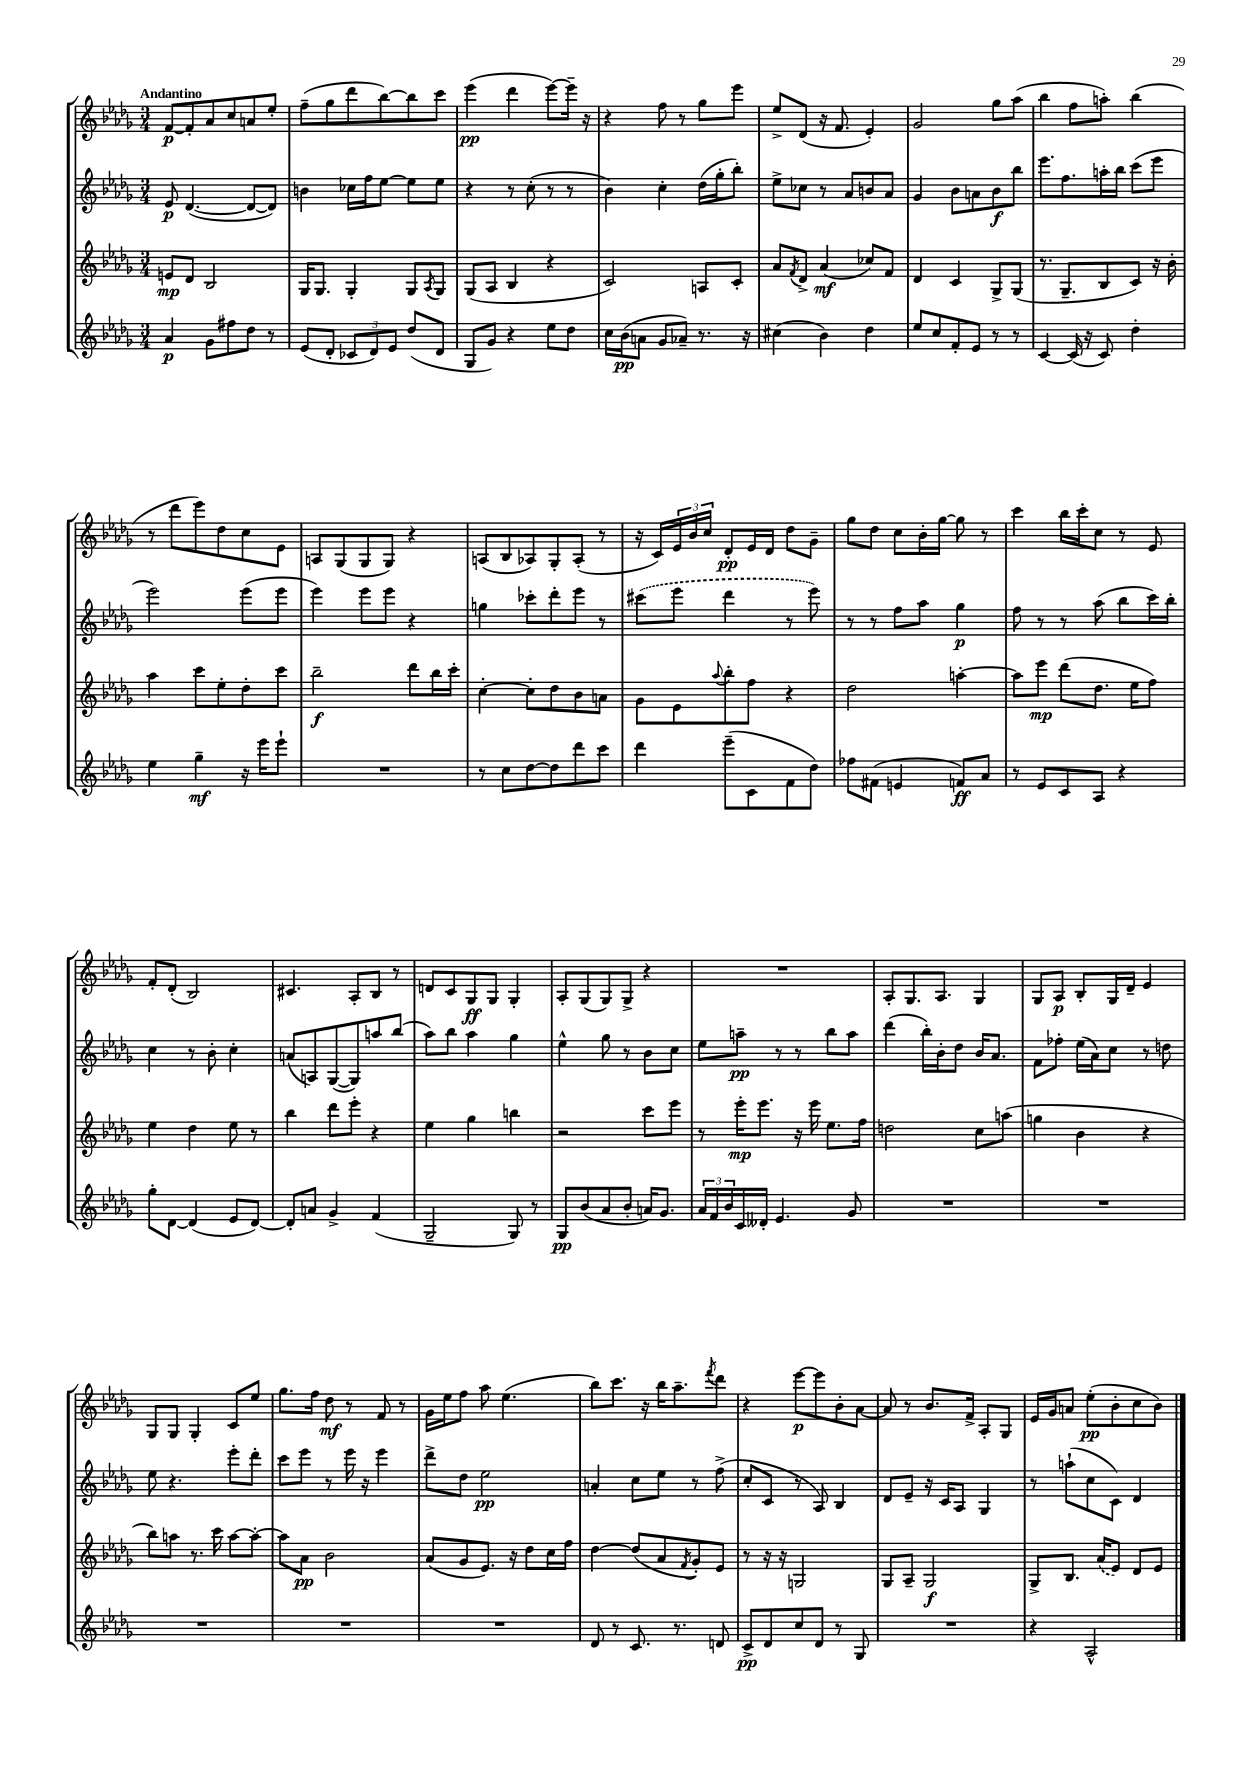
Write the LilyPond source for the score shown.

<<
\new StaffGroup <<
\new Staff = "s0" {
    \clef treble \key des \major \numericTimeSignature \time 3/4 \tempo "Andantino"
    f'8~\p f'8-. aes'8 c''8 a'8 ees''8-. |
    f''8--( ges''8 des'''8 bes''8~) bes''8 c'''8 |
    ees'''4\pp( des'''4 ees'''8~) ees'''16-- r16 |
    r4 f''8 r8 ges''8 ees'''8 |
    ees''8-> des'8( r16 f'8. ees'4-.) |
    ges'2 ges''8 aes''8( |
    bes''4 f''8 a''8-.) bes''4( |
    r8 des'''8 ees'''8) des''8 c''8 ees'8 |
    a8 ges8( ges8 ges8) r4 |
    a8( bes8 aes8) ges8-. aes8-.( r8 |
    r16 c'16) \tuplet 3/2 { ees'16 bes'16 c''16 } des'8-.\pp ees'16 des'16 des''8 ges'8-- |
    ges''8 des''8 c''8 bes'16-. ges''16~ ges''8 r8 |
    c'''4 bes''16 c'''16-. c''8 r8 ees'8 |
    f'8-. des'8-.( bes2) |
    cis'4. aes8-. bes8 r8 |
    d'8 c'8 ges8\ff ges8 ges4-. |
    aes8-. ges8( ges8) ges8-> r4 |
    R2. |
    aes8-. ges8. aes8. ges4 |
    ges8 aes8\p bes8-. ges16 des'16-- ees'4 |
    ges8 ges8 ges4-. c'8 ees''8 |
    ges''8. f''16 des''8\mf r8 f'8 r8 |
    ges'16 ees''16 f''8 aes''8 ees''4.( |
    bes''8) c'''8. r16 bes''16 aes''8.-- \acciaccatura { f'''8 } des'''8 |
    r4 ees'''8~\p ees'''8 bes'8-. aes'8~ |
    aes'8 r8 bes'8. f'16-> aes8-. ges8 |
    ees'16 ges'16 a'8 ees''8-.\pp( bes'8-. c''8 bes'8) \bar "|." |
}
\new Staff = "s1" {
    \clef treble \key des \major \numericTimeSignature \time 3/4
    ees'8\p des'4.~( des'8~ des'8) |
    b'4 ces''16 f''16 ees''8~ ees''8 ees''8 |
    r4 r8 c''8-.( r8 r8 |
    bes'4) c''4-. des''16( ges''16-. bes''8-.) |
    ees''8-> ces''8 r8 aes'8 b'8 aes'8 |
    ges'4 bes'8 a'8 bes'8\f bes''8 |
    ees'''8. f''8. a''16-. bes''16 c'''8( ees'''8 |
    ees'''2) ees'''8( ees'''8 |
    ees'''4) ees'''8 ees'''8 r4 |
    g''4 ces'''8-. des'''8-. ees'''8 r8 |
    \once \slurDashed cis'''8( ees'''8 des'''4 r8 ees'''8) |
    r8 r8 f''8 aes''8 ges''4\p |
    f''8 r8 r8 aes''8( bes''8 c'''16) bes''16-. |
    c''4 r8 bes'8-. c''4-. |
    a'8( a8) ges8~( ges8) a''8 bes''8( |
    aes''8) bes''8 aes''4 ges''4 |
    ees''4-^ ges''8 r8 bes'8 c''8 |
    ees''8 a''8--\pp r8 r8 bes''8 a''8 |
    des'''4( bes''16-.) bes'16-. des''8 bes'16 aes'8. |
    f'8 fes''8-. ees''16( aes'16) c''8 r8 d''8 |
    ees''8 r4. ees'''8-. des'''8-. |
    c'''8 ees'''8 r8 ees'''16 r16 ees'''4 |
    des'''8-> des''8 ees''2\pp |
    a'4-. c''8 ees''8 r8 f''8->( |
    c''8-. c'8 r8 aes8) bes4 |
    des'8 ees'8-- r16 c'16 aes8 ges4 |
    r8 a''8-!( c''8 c'8) des'4 \bar "|." |
}
\new Staff = "s2" {
    \clef treble \key des \major \numericTimeSignature \time 3/4
    e'8\mp des'8 bes2 |
    ges16 ges8. ges4-. ges8 \acciaccatura { aes8 } ges8 |
    ges8( aes8 bes4 r4 |
    c'2) a8 c'8-. |
    aes'8 \acciaccatura { f'8 } des'8-> aes'4\mf( ces''8) f'8 |
    des'4 c'4 ges8-> ges8( |
    r8. ges8.-- bes8 c'8) r16 bes'16-. |
    aes''4 c'''8 ees''8-. des''8-. c'''8 |
    bes''2--\f des'''8 bes''16 c'''16-. |
    c''4~-. c''8-. des''8 bes'8 a'8 |
    ges'8 ees'8 \appoggiatura { aes''8 } bes''8-. f''8 r4 |
    des''2 a''4~-. |
    a''8 ees'''8\mp des'''8( des''8. ees''16 f''8) |
    ees''4 des''4 ees''8 r8 |
    bes''4 des'''8 ees'''8-. r4 |
    ees''4 ges''4 b''4 |
    r2 c'''8 ees'''8 |
    r8 ees'''16-.\mp ees'''8. r16 ees'''16 ees''8. f''16 |
    d''2 c''8 a''8( |
    g''4 bes'4 r4 |
    bes''8) a''8 r8. c'''16 a''8~ a''8~-. |
    a''8 aes'8\pp bes'2 |
    aes'8( ges'8 ees'8.) r16 des''8 c''16 f''16 |
    des''4~ des''8( aes'8 \acciaccatura { f'8 } ges'8-.) ees'8 |
    r8 r16 r16 g2 |
    ges8 aes8-- ges2\f |
    ges8-> bes8. \once \slurDashed aes'16( ees'8) des'8 ees'8 \bar "|." |
}
\new Staff = "s3" {
    \clef treble \key des \major \numericTimeSignature \time 3/4
    aes'4\p ges'8 fis''8 des''8 r8 |
    ees'8( des'8-. \tuplet 3/2 { ces'8 des'8) ees'8 } des''8( des'8 |
    ges8 ges'8) r4 ees''8 des''8 |
    c''16 bes'16\pp( a'8 ges'8 aes'8--) r8. r16 |
    cis''4( bes'4) des''4 |
    ees''8 c''8 f'8-. ees'8 r8 r8 |
    c'4~ c'16( r16 c'8) des''4-. |
    ees''4 ges''4--\mf r16 ees'''16 ees'''8-! |
    R2. |
    r8 c''8 des''8~ des''8 des'''8 c'''8 |
    des'''4 ees'''8--( c'8 f'8 des''8) |
    fes''8 fis'8( e'4 f'8\ff) aes'8 |
    r8 ees'8 c'8 aes8 r4 |
    ges''8-. des'8~ des'4( ees'8 des'8~) |
    des'8-. a'8 ges'4-> f'4( |
    ges2-- ges8) r8 |
    ges8\pp bes'8( aes'8 bes'8-. a'16) ges'8. |
    \tuplet 3/2 { aes'16 f'16 bes'16 } c'16 deses'16-. ees'4. ges'8 |
    R2. |
    R2. |
    R2. |
    R2. |
    R2. |
    des'8 r8 c'8. r8. d'8 |
    c'8->\pp des'8 c''8 des'8 r8 ges8 |
    R2. |
    r4 aes2-^ \bar "|." |
}
>>
>>
\layout { \context { \Score \remove "Bar_number_engraver" } }
